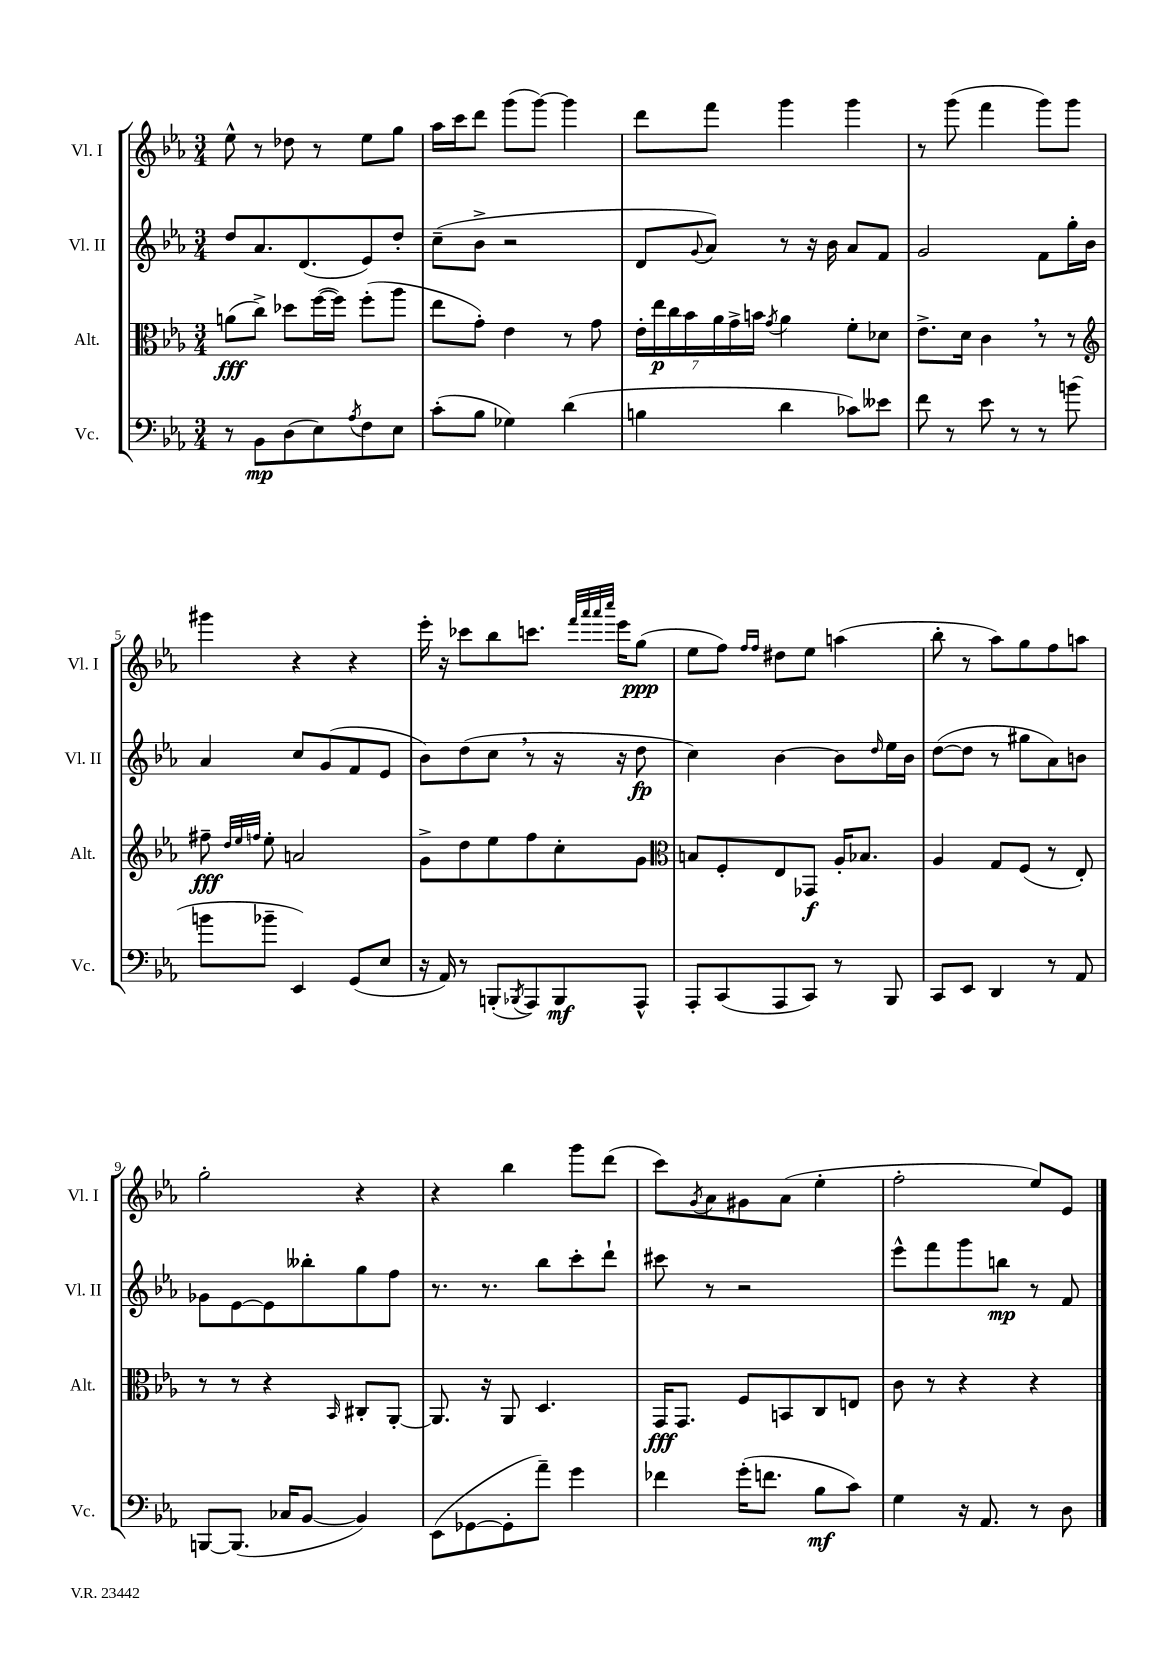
<<
\new StaffGroup <<
\new Staff = "s0" \with { instrumentName = "Vl. I" shortInstrumentName = "Vl. I" } {
    \clef treble \key ees \major \numericTimeSignature \time 3/4
    ees''8-^ r8 des''8 r8 ees''8 g''8 |
    aes''16 c'''16 d'''8 g'''8( g'''8~) g'''4 |
    d'''8 f'''8 g'''4 g'''4 |
    r8 g'''8( f'''4 g'''8) g'''8 |
    gis'''4 r4 r4 |
    ees'''16-. r16 ces'''8 bes''8 c'''8. \grace { f'''32 aes'''32 aes'''32 c''''32 } ees'''16 g''8\ppp( |
    ees''8 f''8) \grace { f''16 f''16 } dis''8 ees''8 a''4( |
    bes''8-. r8 aes''8) g''8 f''8 a''8 |
    g''2-. r4 |
    r4 bes''4 g'''8 d'''8( |
    c'''8) \acciaccatura { g'8 } aes'8 gis'8 aes'8( ees''4-. |
    f''2-. ees''8) ees'8 \bar "|." |
}
\new Staff = "s1" \with { instrumentName = "Vl. II" shortInstrumentName = "Vl. II" } {
    \clef treble \key ees \major \numericTimeSignature \time 3/4
    d''8 aes'8. d'8.( ees'8) d''8-. |
    c''8--( bes'8-> r2 |
    d'8 \appoggiatura { g'8 } aes'8) r8 r16 bes'16 aes'8 f'8 |
    g'2 f'8 g''16-. bes'16 |
    aes'4 c''8 g'8( f'8 ees'8 |
    bes'8) d''8( c''8 \breathe r8 r16 r16 d''8\fp |
    c''4) bes'4~ bes'8 \grace { d''16 } ees''16 bes'16 |
    d''8~( d''8 r8 gis''8 aes'8) b'8 |
    ges'8 ees'8~ ees'8 beses''8-. g''8 f''8 |
    r8. r8. bes''8 c'''8-. d'''8-! |
    cis'''8 r8 r2 |
    ees'''8-^ f'''8 g'''8 b''8\mp r8 f'8 \bar "|." |
}
\new Staff = "s2" \with { instrumentName = "Alt." shortInstrumentName = "Alt." } {
    \clef alto \key ees \major \numericTimeSignature \time 3/4
    a'8\fff( c''8->) des''8 f''16~( f''16) f''8-.( aes''8 |
    ees''8 g'8-.) ees'4 r8 g'8 |
    \tuplet 7/4 { ees'16-. ees''16\p c''16 bes'16 aes'16 g'16-> b'16 } \acciaccatura { g'8 } aes'4 f'8-. des'8 |
    ees'8.-> d'16 c'4 \breathe r8 r8 |
    \clef treble fis''8--\fff \grace { d''32 ees''32 f''32 } ees''8-. a'2 |
    g'8-> d''8 ees''8 f''8 c''8-. g'8 |
    \clef alto b8 f8-. ees8 ges,8\f aes16-. bes8. |
    aes4 g8 f8( r8 ees8-.) |
    r8 r8 r4 \grace { bes,16 } cis8-. aes,8~-. |
    aes,8. r16 aes,8 d4. |
    g,16\fff g,8. f8 b,8 c8 e8 |
    c'8 r8 r4 r4 \bar "|." |
}
\new Staff = "s3" \with { instrumentName = "Vc." shortInstrumentName = "Vc." } {
    \clef bass \key ees \major \numericTimeSignature \time 3/4
    r8 bes,8\mp d8( ees8) \acciaccatura { aes8 } f8 ees8 |
    c'8-.( bes8 ges4) d'4( |
    b4 d'4 ces'8) eeses'8 |
    f'8 r8 ees'8 r8 r8 b'8( |
    b'8 bes'8-- ees,4) g,8( ees8 |
    r16 aes,16) r8 b,,8-.( \acciaccatura { bes,,8 } aes,,8) bes,,8\mf aes,,8-^ |
    aes,,8-. c,8( aes,,8 c,8) r8 bes,,8 |
    c,8 ees,8 d,4 r8 aes,8 |
    b,,8~ b,,8.( ces16 bes,8~ bes,4) |
    ees,8( ges,8~ ges,8-. aes'8--) g'4 |
    fes'4 g'16-.( f'8. bes8\mf c'8) |
    g4 r16 aes,8. r8 d8 \bar "|." |
}
>>
>>
